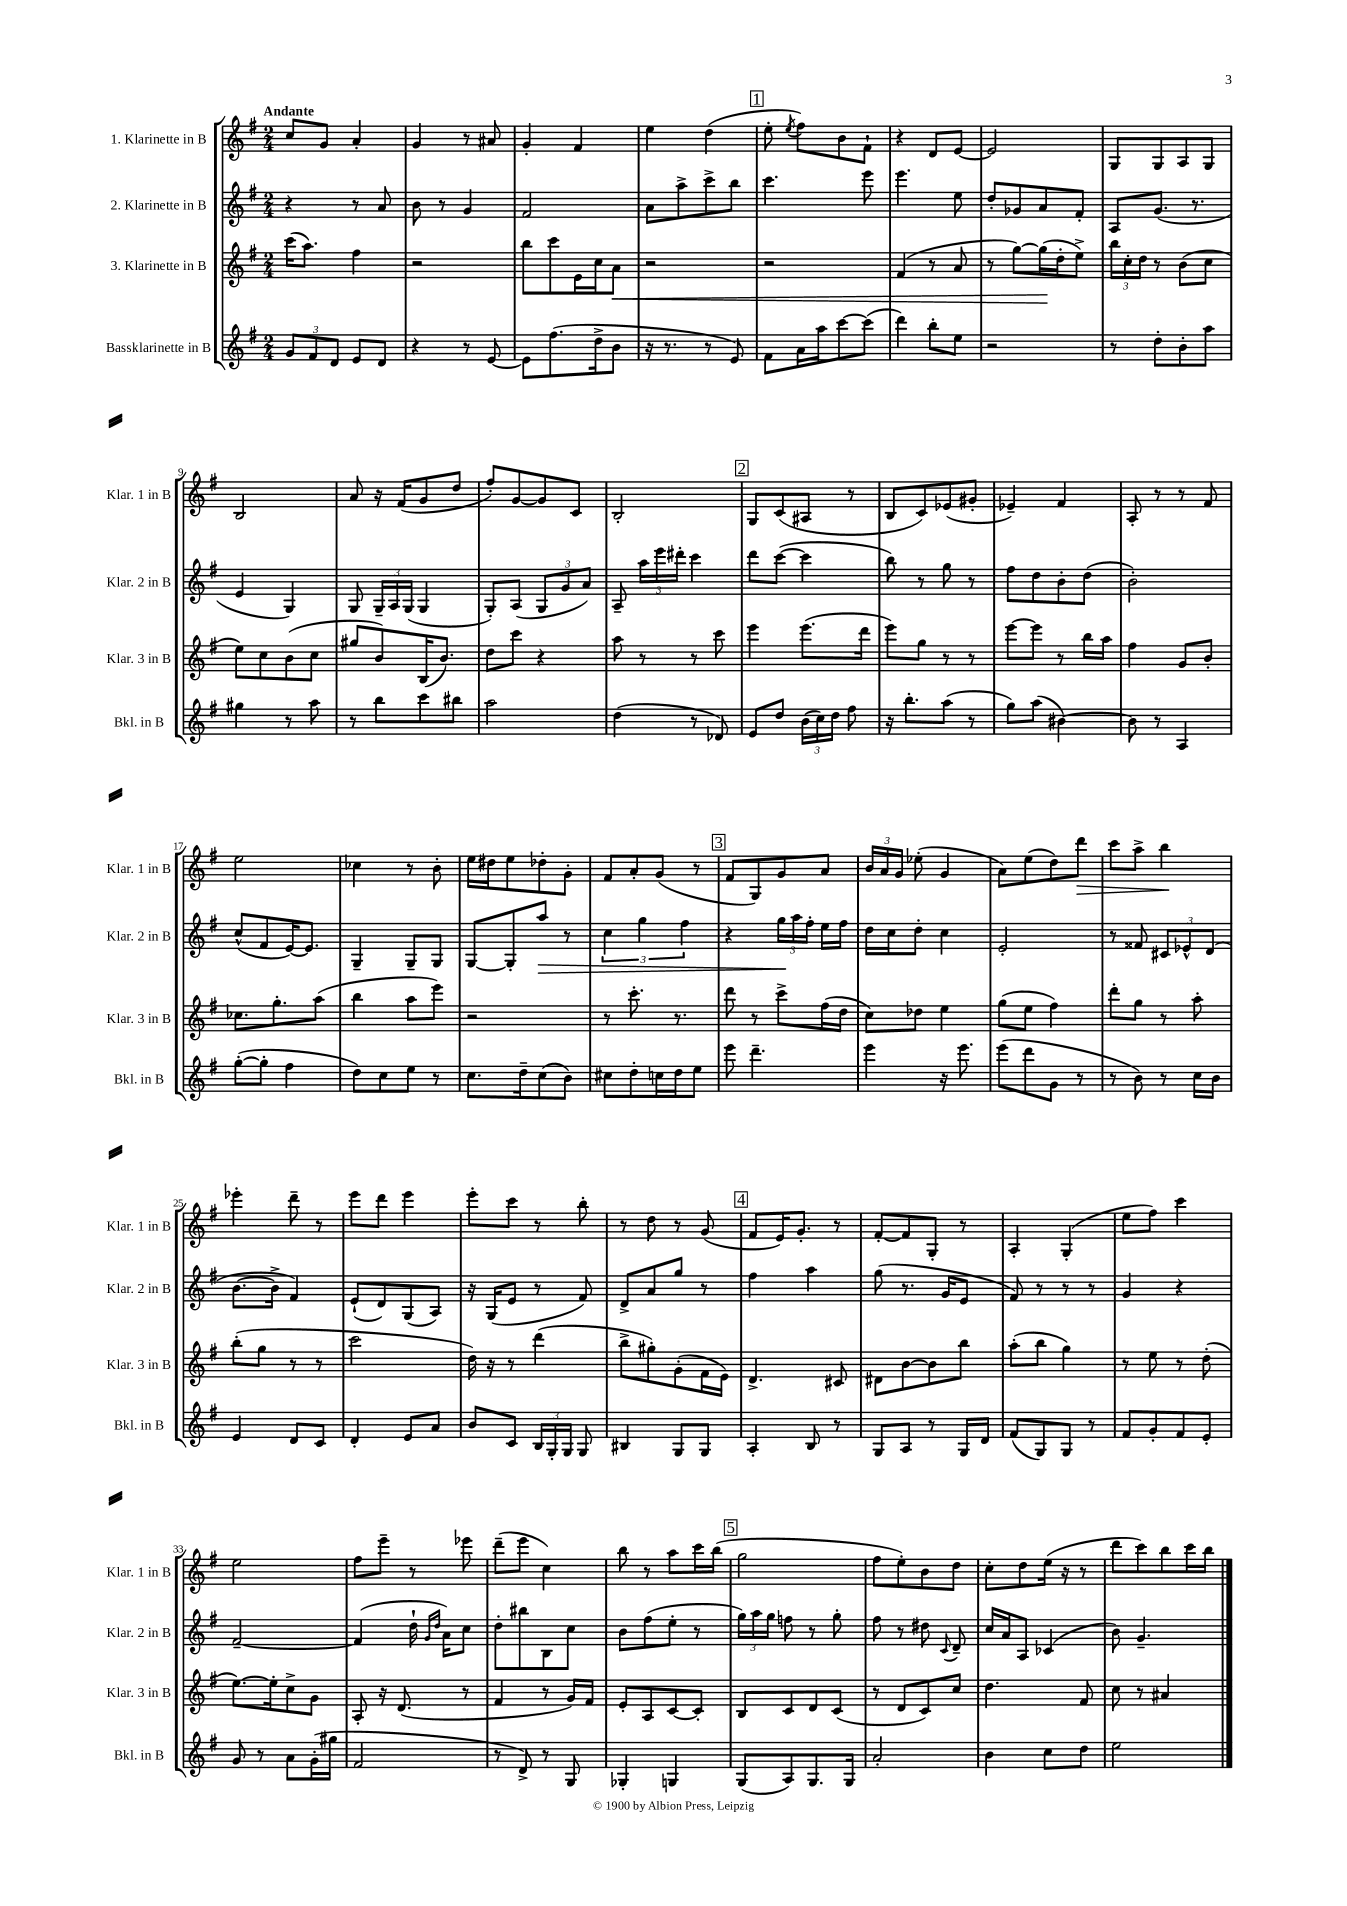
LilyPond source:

<<
\new StaffGroup <<
\new Staff = "s0" \with { instrumentName = "1. Klarinette in B" shortInstrumentName = "Klar. 1 in B" } {
    \clef treble \key g \major \numericTimeSignature \time 2/4 \tempo "Andante"
    \autoBeamOff c''8[ g'8] a'4-. |
    g'4 r8 ais'8 |
    g'4-. fis'4 |
    e''4 d''4( |
    \mark \markup { \box "1" } e''8-. \acciaccatura { e''8 } fis''8[) b'8 fis'8]-! |
    r4 d'8[ e'8]~ |
    e'2 |
    g8[ g8 a8 g8] |
    b2 |
    a'8 r16 fis'16[( g'8 d''8] |
    fis''8[-.) g'8~ g'8 c'8] |
    b2-. |
    \mark \markup { \box "2" } g8[ c'8( ais8] r8 |
    b8[ c'8) ees'8( gis'8]-. |
    ees'4--) fis'4 |
    a8-. r8 r8 fis'8 |
    e''2 |
    ces''4 r8 b'8-. |
    e''16[ dis''16 e''8 des''8-. g'8]-. |
    fis'8[ a'8-. g'8]( r8 |
    \mark \markup { \box "3" } fis'8[ g8) g'8 a'8] |
    \tuplet 3/2 { b'16[ a'16 g'16] } ees''8-.( g'4 |
    a'8[) e''8( d''8) d'''8]\> |
    c'''8[ a''8]-> b''4\! |
    ees'''4-. d'''8-- r8 |
    e'''8[ d'''8] e'''4 |
    e'''8[-. c'''8] r8 b''8-. |
    r8 d''8 r8 g'8( |
    \mark \markup { \box "4" } fis'8[ e'16) g'8.]-. r8 |
    fis'8[~-. fis'8 g8]-. r8 |
    a4-. g4-.( |
    e''8[ fis''8]) c'''4 |
    e''2 |
    fis''8[ e'''8]-- r8 ees'''8 |
    d'''8[--( e'''8] c''4) |
    b''8 r8 a''8[ c'''16 b''16]( |
    \mark \markup { \box "5" } g''2 |
    fis''8[ e''8-.) b'8 d''8] |
    c''8[-. d''8 e''16]( r16 r8 |
    d'''8[ c'''8) b''8 c'''16 b''16] \bar "|." |
}
\new Staff = "s1" \with { instrumentName = "2. Klarinette in B" shortInstrumentName = "Klar. 2 in B" } {
    \clef treble \key g \major \numericTimeSignature \time 2/4
    \autoBeamOff r4 r8 a'8 |
    b'8 r8 g'4 |
    fis'2 |
    a'8[ a''8-> c'''8-> b''8] |
    \mark \markup { \box "1" } c'''4. e'''8 |
    e'''4. e''8 |
    d''8[-. ges'8 a'8 fis'8]-. |
    a8[ g'8.]( r8. |
    e'4 g4) |
    g8 \tuplet 3/2 { g16[-- a16 g16]( } g4 |
    g8[-.) a8]( \tuplet 3/2 { g8[ g'8 a'8]) } |
    a8-- \tuplet 3/2 { a''16[ e'''16 dis'''16]-. } c'''4 |
    \mark \markup { \box "2" } d'''8[ c'''8]~( c'''4 |
    b''8) r8 g''8 r8 |
    fis''8[ d''8 b'8-. d''8]( |
    b'2-.) |
    c''8[-^( fis'8 e'16~) e'8.] |
    g4-- g8[-- g8] |
    g8[~ g8-. a''8]\> r8 |
    \tuplet 3/2 { c''4 g''4 fis''4 } |
    \mark \markup { \box "3" } r4 \tuplet 3/2 { g''16[\! a''16 fis''16]-. } e''16[ fis''16] |
    d''16[ c''16 d''8]-. c''4 |
    e'2-. |
    r8 fisis'8 \tuplet 3/2 { cis'8[ ees'8-^ d'8]( } |
    b'8.[~ b'16]-> fis'4) |
    e'8[-!( d'8) g8( a8]) |
    r16 g16[( e'8] r8 fis'8) |
    d'8[-> a'8 g''8] r8 |
    \mark \markup { \box "4" } fis''4 a''4 |
    g''8( r8. g'16[ e'8] |
    fis'8) r8 r8 r8 |
    g'4 r4 |
    fis'2~-- |
    fis'4( d''16-! \grace { g'16[ d''16] } a'16[) c''8] |
    d''8[-. bis''8 b8 c''8] |
    b'8[ fis''8( e''8]-. r8 |
    \mark \markup { \box "5" } \tuplet 3/2 { g''16[) a''16 g''16] } f''8 r8 g''8-. |
    fis''8 r8 dis''8 \appoggiatura { c'8 } d'8-- |
    c''16[ a'16 a8] ces'4( |
    b'8) g'4.-- \bar "|." |
}
\new Staff = "s2" \with { instrumentName = "3. Klarinette in B" shortInstrumentName = "Klar. 3 in B" } {
    \clef treble \key g \major \numericTimeSignature \time 2/4
    \autoBeamOff c'''16[( a''8.]) fis''4 |
    r2 |
    b''8[ c'''8 e'16 c''16 a'8]\< |
    r2 |
    \mark \markup { \box "1" } r2 |
    fis'4( r8 a'8 |
    r8 g''8[~) g''16\!( d''16-. e''8]->) |
    \tuplet 3/2 { b''16[ c''16-. d''16] } r8 b'8[( c''8] |
    e''8[) c''8 b'8( c''8] |
    gis''8[ b'8) b16( b'8.]) |
    d''8[ c'''8] r4 |
    a''8 r8 r8 c'''8 |
    \mark \markup { \box "2" } e'''4 e'''8.[( d'''16] |
    e'''8[) g''8] r8 r8 |
    e'''8[~ e'''8] r8 b''16[ a''16] |
    fis''4 g'8[ b'8]-. |
    ces''8.[ g''8.-. a''8]( |
    b''4 a''8[ e'''8]) |
    r2 |
    r8 c'''8.-. r8. |
    \mark \markup { \box "3" } d'''8 r8 c'''8[-> fis''16( d''16] |
    c''8[) des''8] e''4 |
    g''8[( e''8] fis''4) |
    d'''8[-. g''8] r8 a''8-. |
    b''8[-.( g''8] r8 r8 |
    c'''2 |
    d''16) r16 r8 d'''4( |
    b''8[-> gis''8-.) g'8-.( fis'16 e'16]) |
    \mark \markup { \box "4" } d'4.-> cis'8 |
    dis'8[ b'8~ b'8 b''8] |
    a''8[-.( b''8] g''4) |
    r8 e''8 r8 d''8-.( |
    e''8.[~) e''16-. c''8-> g'8] |
    a8-. r16 d'8.( r8 |
    fis'4 r8 g'16[) fis'16] |
    e'8[-. a8 c'8~ c'8]-. |
    \mark \markup { \box "5" } b8[ c'8 d'8 c'8]( |
    r8 d'8[ c'8) c''8] |
    d''4. fis'8 |
    c''8 r8 ais'4 \bar "|." |
}
\new Staff = "s3" \with { instrumentName = "Bassklarinette in B" shortInstrumentName = "Bkl. in B" } {
    \clef treble \key g \major \numericTimeSignature \time 2/4
    \autoBeamOff \tuplet 3/2 { g'8[ fis'8 d'8] } e'8[ d'8] |
    r4 r8 e'8~ |
    e'8[ fis''8.( d''16-> b'8] |
    r16 r8. r8 e'8) |
    \mark \markup { \box "1" } fis'8[ a'16 a''16 c'''8~ c'''8]( |
    d'''4) b''8[-. e''8] |
    r2 |
    r8 d''8[-. b'8-. a''8] |
    gis''4 r8 a''8 |
    r8 b''8[ c'''8 bis''8] |
    a''2 |
    d''4( r8 des'8) |
    \mark \markup { \box "2" } e'8[ d''8] \tuplet 3/2 { b'16[( c''16) d''16] } fis''8 |
    r16 b''8.[-. a''8]( r8 |
    g''8[) a''8]( bis'4~) |
    bis'8 r8 a4 |
    g''8[~-.( g''8]-. fis''4 |
    d''8[) c''8 e''8] r8 |
    c''8.[ d''16-- c''8( b'8]) |
    cis''8[ d''8-. c''16 d''16 e''8] |
    \mark \markup { \box "3" } e'''8 d'''4.-- |
    e'''4 r16 e'''8. |
    e'''8[( d'''8 g'8] r8 |
    r8 b'8) r8 c''16[ b'16] |
    e'4 d'8[ c'8] |
    d'4-. e'8[ a'8] |
    b'8[ c'8] \tuplet 3/2 { b16[ g16-. g16] } g8 |
    bis4 g8[ g8] |
    \mark \markup { \box "4" } a4-. b8 r8 |
    g8[ a8] r8 g16[ d'16] |
    fis'8[( g8) g8] r8 |
    fis'8[ g'8-. fis'8 e'8]-. |
    g'8 r8 a'8[ g'16-.( gis''16] |
    fis'2 |
    r8 d'8->) r8 g8 |
    ges4-. g4 |
    \mark \markup { \box "5" } g8[( a8) g8. g16] |
    a'2-. |
    b'4 c''8[ d''8] |
    e''2 \bar "|." |
}
>>
>>
